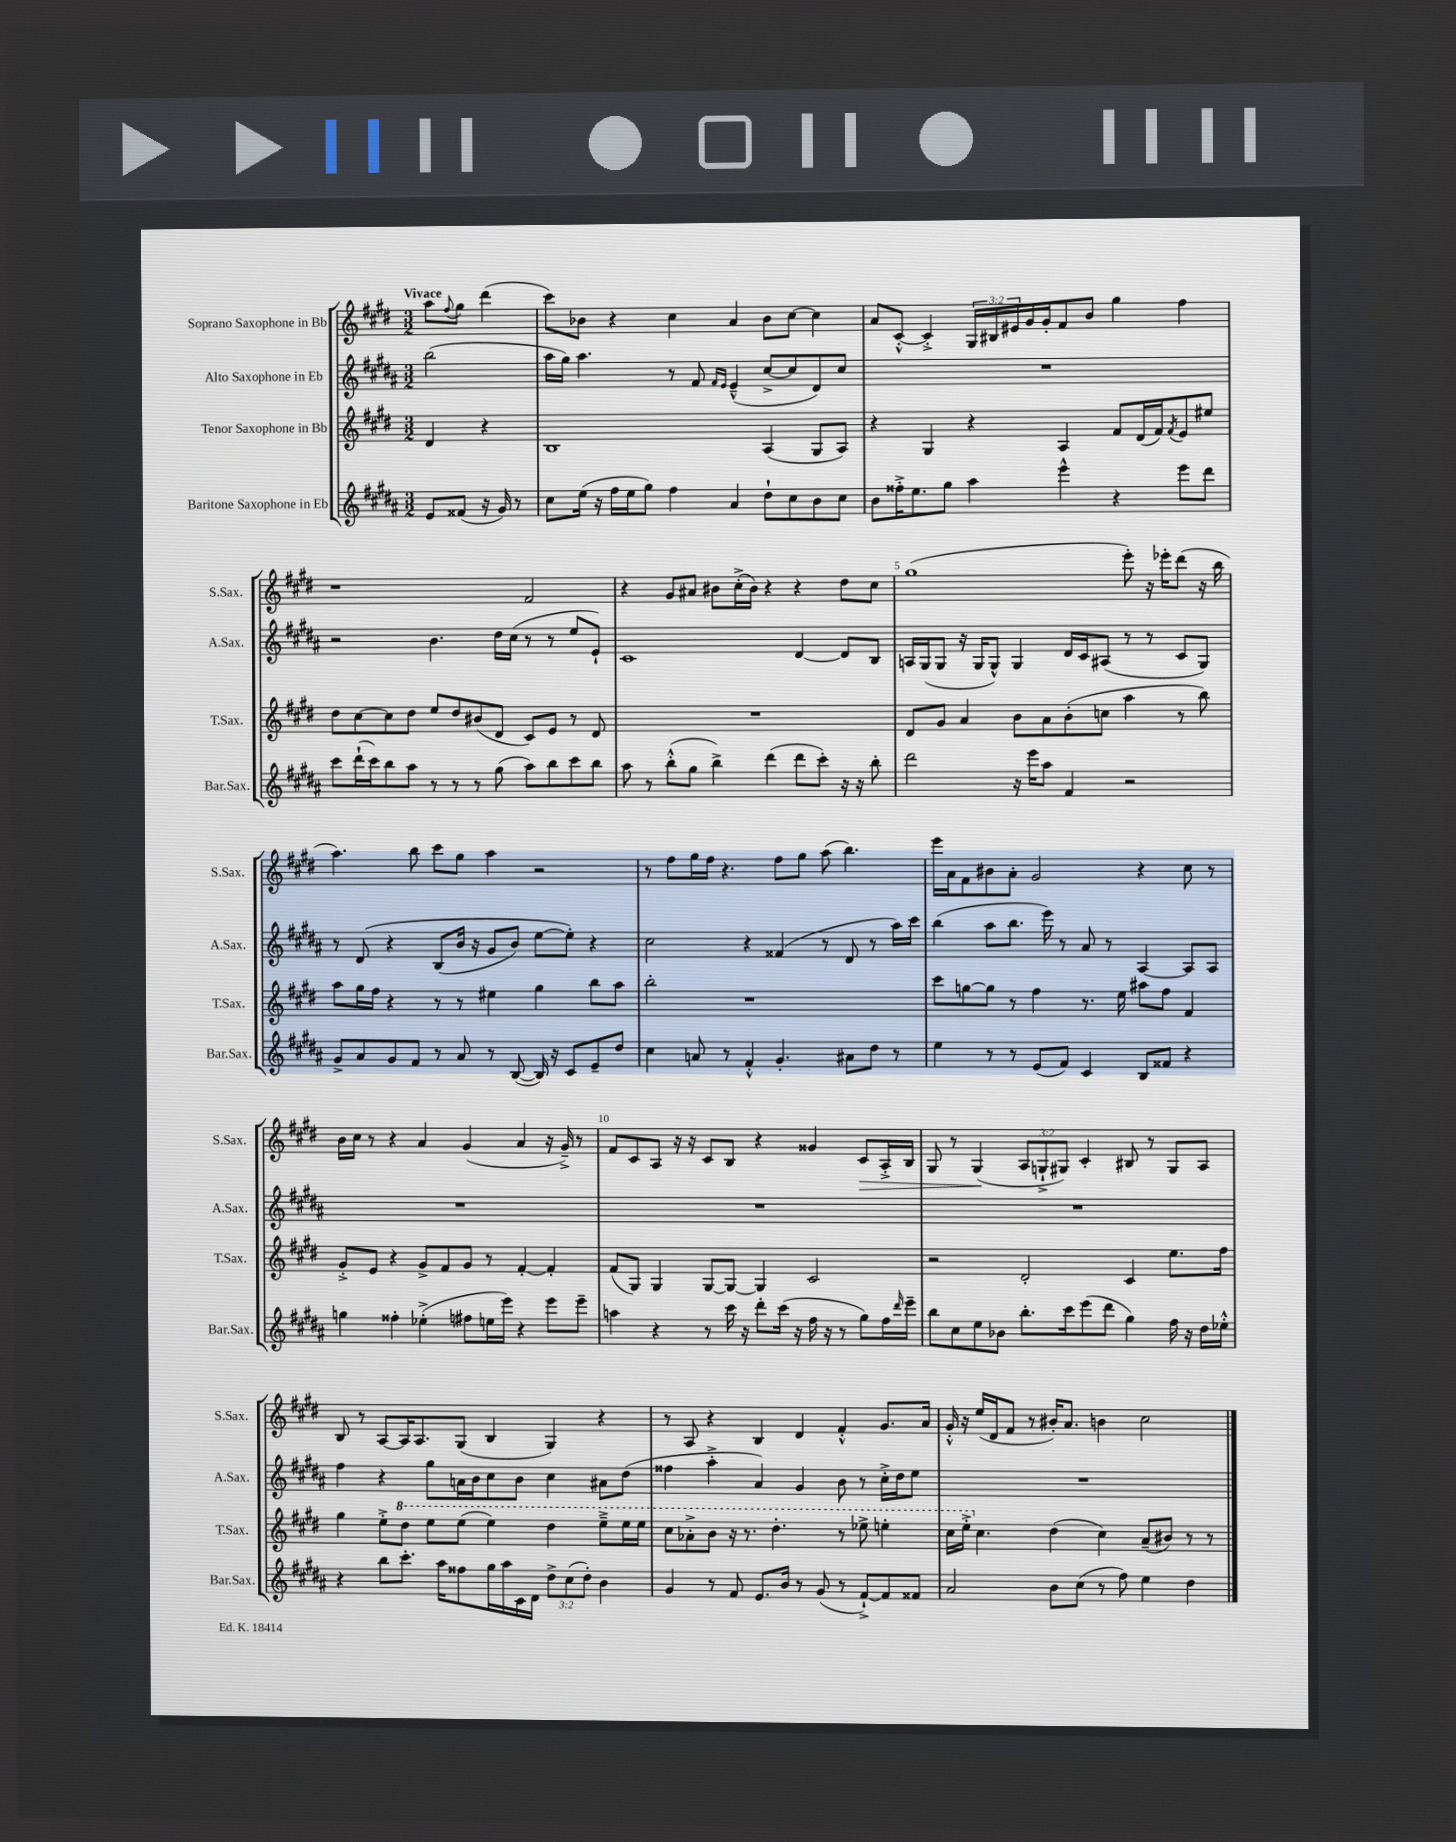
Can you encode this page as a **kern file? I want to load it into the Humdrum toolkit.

**kern	**kern	**kern	**kern	**dynam
*part4	*part3	*part2	*part1	*part1
*staff4	*staff3	*staff2	*staff1	*staff1
*I"Baritone Saxophone in Eb	*I"Tenor Saxophone in Bb	*I"Alto Saxophone in Eb	*I"Soprano Saxophone in Bb	*
*I'Bar.Sax.	*I'T.Sax.	*I'A.Sax.	*I'S.Sax.	*
*clefG2	*clefG2	*clefG2	*clefG2	*
*k[f#c#g#d#a#]	*k[f#c#g#d#]	*k[f#c#g#d#a#]	*k[f#c#g#d#]	*
*M3/2	*M3/2	*M3/2	*M3/2	*
=	=	=	=	=
!	!	!	!LO:TX:a:B:t=Vivace	!
8e/L	4d#/	(2bb\	8aa\L	.
.	.	.	8qqff#/	.
(8f##X/J	.	.	8gg#\J	.
16r	4r	.	(4ddd#\	.
16g#/)	.	.	.	.
8r	.	.	.	.
=1	=1	=1	=1	=1
8cc#\L	1B	16aa#\LL	8ccc#\L)	.
.	.	16gg#\JJ)	.	.
(16ee\Jk	.	4.aa#\	8b-X\J	.
16r	.	.	.	.
16ff#\LL	.	.	4r	.
16ee\J	.	.	.	.
8gg#\J)	.	.	.	.
4ff#\	.	8r	4cc#\	.
.	.	8f#/	.	.
.	.	16qqf#/LL	.	.
.	.	16qqe/JJ	.	.
4a#/	.	(4e~^^/	4a/	.
8dd#`\L	(4A/	[8cc#^/L	8b-\L	.
8cc#\	.	8cc#/]	[8cc#\J	.
8b\	8G#/L	8d#/)	4cc#\]	.
8cc#\J	8A/J)	8cc#/J	.	.
=2	=2	=2	=2	=2
8b\L	4r	1.r	8a/L	.
16ff##X'^\K	.	.	[8c#'^^/J	.
8.ee\	.	.	.	.
.	4G#/	.	4c#'^/]	.
8gg#\J	.	.	.	.
4aa#\	4r	.	24G#/LL	.
.	.	.	24B#X/	.
.	.	.	24e#X/	.
.	.	.	16g#/	.
.	.	.	16g#'/J	.
4eee^^\	4A/	.	8f#/	.
.	.	.	8b/J	.
4r	8f#/L	.	4gg#\	.
.	(16d#/L	.	.	.
.	16f#/J)	.	.	.
.	8qf#/	.	.	.
8eee\L	8e/	.	4ff#\	.
8ddd#\J	8ee#X/J	.	.	.
!!LO:LB:g=z
=3	=3	=3	=3	=3
8ccc#\L	8dd#\L	2r	1r	.
(16ddd#`\L	[8cc#\	.	.	.
16ccc#\J)	.	.	.	.
8bb\	8cc#\]	.	.	.
8aa#\J	8dd#\J	.	.	.
8r	8ee/L	4.b\	.	.
8r	8dd#/	.	.	.
8r	(8b#X/	.	.	.
(8gg#\	8d#/J	16dd#\LL	.	.
.	.	(16cc#\JJ	.	.
8aa#\L)	8c#/L)	8r	2f#/	.
8bb\	8e/J	8r	.	.
8ccc#\	8r	8ee/L	.	.
8bb\J	8d#/	8e`/J)	.	.
=4	=4	=4	=4	=4
8aa#\	1.r	1c#	4r	.
8r	.	.	.	.
(8bb'^^\L	.	.	8g#/L	.
8gg#\J	.	.	8a#X/J	.
4bb^\)	.	.	8b#X\L	.
.	.	.	(16cc#'^\L	.
.	.	.	16b#\JJ)	.
(4ddd#\	.	.	4r	.
8ddd#\L	.	[4d#/	4r	.
8ccc#'\J)	.	.	.	.
16r	.	8d#/L]	8dd#\L	.
16r	.	.	.	.
8bb'\	.	8B/J	8cc#\J	.
=5	=5	=5	=5	=5
2ddd#\	8d#/L	16An/LL	(1gg#	.
.	.	(16G#/J	.	.
.	8g#/J	8G#/J	.	.
.	4a/	16r	.	.
.	.	16G#/KL	.	.
.	.	8G#^^/J)	.	.
16r	8b\L	4G#/	.	.
16eee\KL	.	.	.	.
8aa#\J	8a\	.	.	.
4f#/	(8b'\	16d#/LL	.	.
.	.	16c#/J	.	.
.	8ccn\J	(8A#X/J	.	.
2r	4aa\	8r	8eee'\)	.
.	.	8r	16r	.
.	.	.	16eee-X'\KL	.
.	8r	8c#/L	(8ddd#\J	.
.	8bb\)	8G#/J)	16r	.
.	.	.	16bb\	.
!!LO:LB:g=z
=6	=6	=6	=6	=6
8g#^/L	8aa\L	8r	4.aa\)	.
8a#/	16gg#\L	(8d#/	.	.
.	16ff#\JJ	.	.	.
8g#/	4r	4r	.	.
8f#/J	.	.	8bb\	.
8r	8r	(8B/L	8ccc#\L	.
8a#/	8r	16b/Jk	8gg#\J	.
.	.	16r	.	.
8r	4ee#X\	8g#/L	4aa\	.
([8B/	.	8b/J)	.	.
16B/])	4gg#\	[8ee\L	2r	.
16r	.	.	.	.
8c#/L	.	8ee'\J])	.	.
8e~/	8bb\L	4r	.	.
8dd#/J	8aa\J	.	.	.
=7	=7	=7	=7	=7
4cc#\	2bb'\	2cc#\	8r	.
.	.	.	8ff#\L	.
8an/	.	.	16gg#\L	.
.	.	.	16ff#\JJ	.
8r	.	.	4.r	.
4f#'^^/	1r	4r	.	.
4.g#'/	.	(4f##X/	8ff#\L	.
.	.	.	8gg#\J	.
.	.	8r	(8aa\	.
8a#X\L	.	8d#/	4.bb\)	.
8dd#\J	.	8r	.	.
8r	.	16aa#\LL)	.	.
.	.	16ccc#\JJ	.	.
=8	=8	=8	=8	=8
4ee\	8ccc#\L	(4bb\	16eee\LL	.
.	.	.	16a\J	.
.	[8ggn\	.	8f#\	.
8r	8gg\J]	8aa#\L	8b#X\	.
8r	8r	8.bb\J	8a'\J	.
(8e/L	4ff#\	.	2g#/	.
.	.	16eee\)	.	.
8f#/J)	.	8r	.	.
4c#/	8.r	8a#/	.	.
.	.	8r	.	.
.	16ee\	.	.	.
8B/L	8aa#X\L	[4A#/	4r	.
8f##X/J	8ff#\J	.	.	.
4r	4f#/	8A#/L]	8cc#\	.
.	.	8A#/J	8r	.
!!LO:LB:g=z
=9	=9	=9	=9	=9
4ggn\	8g#'^/L	1.r	16b\LL	.
.	.	.	16cc#\JJ	.
.	8e/J	.	8r	.
4ff##X'\	4r	.	4r	.
(4ee-X'^\	8g#^/L	.	4a/	.
.	8f#/	.	.	.
8ff#X\L	8g#/J	.	(4g#/	.
16een\L	8r	.	.	.
16eee\JJ)	.	.	.	.
4r	[4f#'/	.	4a/	.
8eee\L	4f#'/]	.	16r	.
.	.	.	16g#~^/)	.
8eee~\J	.	.	8r	.
=10	=10	=10	=10	=10
4aan\	(8f#/L	1.r	8f#/L	.
.	8G#/J)	.	8c#/	.
4r	4G#/	.	8A/J	.
.	.	.	16r	.
.	.	.	16r	.
8r	[8G#/L	.	8c#/L	.
16ccc#\	8G#/J_	.	8B/J	.
16r	.	.	.	.
8ddd#'\L	4G#/]	.	4r	.
(16ccc#\Jk	.	.	.	.
16r	.	.	.	.
16ff#\	2c#/	.	4g##X/	.
16r	.	.	.	.
8r	.	.	.	.
!	!	!	!	!LO:HP:b
8gg#\L)	.	.	8c#/L	>
16ff#\L	.	.	16A'^/L	.
16qqddd#/	.	.	.	.
16eee~\JJ	.	.	16B/JJ	.
=11	=11	=11	=11	=11
8bb\L	2r	1.r	8G#/	.
8cc#\	.	.	8r	.
8ee\	.	.	(4G#/	.
8b-X\J	.	.	.	.
8.bb'\L	2d#'/	.	12A/L	]
.	.	.	12Gn`^/	.
.	.	.	12G#X/J)	.
16ccc#\k	.	.	.	.
(8eee\	.	.	4c#'/	.
8ddd#\J	.	.	.	.
4gg#\)	4c#/	.	8B#X/	.
.	.	.	8r	.
16ff#\	8.ee\L	.	8G#/L	.
16r	.	.	.	.
16dd#\LL	.	.	8A/J	.
16ee-X'^^\JJ	16ff#\Jk	.	.	.
!!LO:LB:g=z
=12	=12	=12	=12	=12
4r	4gg#\	4ff#\	8B/	.
.	.	.	8r	.
8bb\L	8ee'^\L	4r	[8A/L	.
*	*8va	*	*	*
8.ccc#'\J	8ddd#\J	.	16A/K]	.
.	.	.	8.A/	.
.	8eee\L	8gg#\L	.	.
16aa#\KL	.	.	.	.
8ff##X\	(8eee\J	16an\L	(8G#/J	.
.	.	16b\J	.	.
16gg#\L	4eee\)	8cc#\	4B/	.
16aa#\	.	.	.	.
16c#\	.	8b\J	.	.
16d#\JJ	.	.	.	.
12dd#^\L	4ddd#\	4cc#\	4G#/)	.
(12cc#\	.	.	.	.
12dd#'\J)	.	.	.	.
4b\	8eee~^\L	8a#X\L	4r	.
.	16eee\L	(8dd#\J	.	.
.	16eee\JJ	.	.	.
=13	=13	=13	=13	=13
4g#/	8ccc#\L	4ff##X\	8r	.
.	8aa-X'^\	.	8A/	.
8r	8bb\J	4aa#'^\	4r	.
8f#/	16r	.	.	.
.	8.r	.	.	.
8.e/L	.	4a#/)	4B/	.
.	4.ddd#'\	.	.	.
16b/Jk	.	.	.	.
8r	.	4g#/	4d#/	.
(8g#/	.	.	.	.
8r	8r	8b\	4f#'^^/	.
[8f#`^/L)	8eee-X^\	8r	.	.
8f#/]	4eeen'\	16cc#'^\LL	8.g#/L	.
.	.	16dd#\J	.	.
8f##X/J	.	8ee\J	.	.
.	.	.	16a/Jk	.
=14	=14	=14	=14	=14
2a#/	16ccc#\LL	1.r	16g#'^^/	.
.	16eee'^\JJ	.	16r	.
*	*X8va	*	*	*
.	4.cc#\	.	(16ee/LL	.
.	.	.	16d#/J	.
.	.	.	8f#/J	.
.	.	.	8r	.
8b\L	(4dd#\	.	16b#X'/KL)	.
.	.	.	8.a/J	.
(8cc#\J	.	.	.	.
8r	4cc#\)	.	4bn\	.
8ff#\)	.	.	.	.
4ee\	(8a~/L	.	2cc#\	.
.	8b#X/J)	.	.	.
4dd#\	8r	.	.	.
.	8r	.	.	.
==	==	==	==	==
*-	*-	*-	*-	*-
